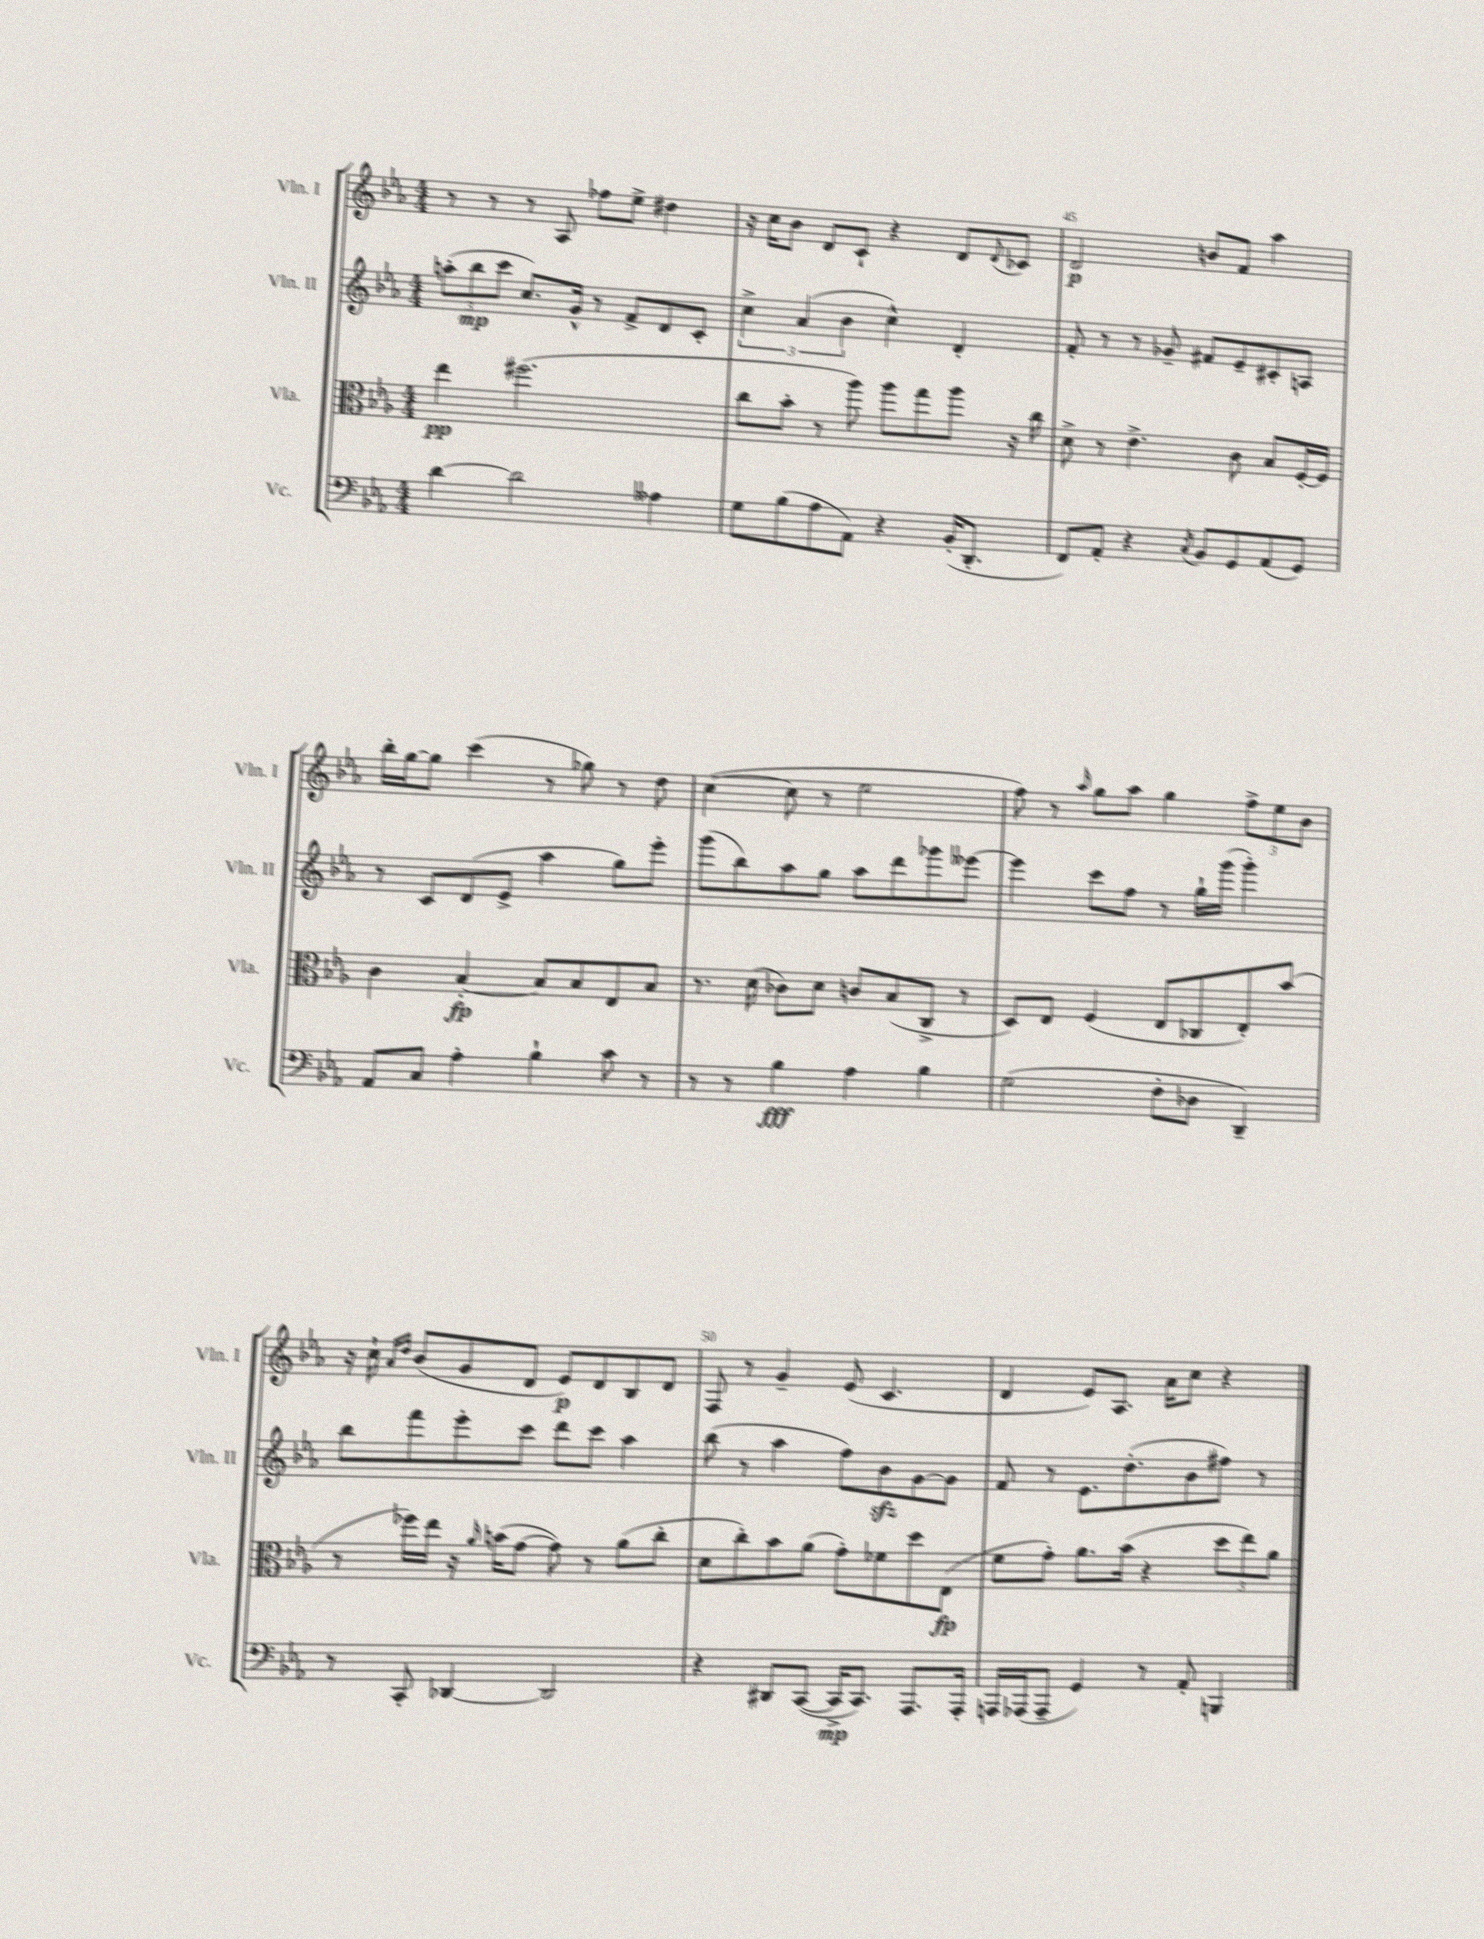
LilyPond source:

<<
\new StaffGroup <<
\new Staff = "s0" \with { instrumentName = "Vln. I" shortInstrumentName = "Vln. I" } {
    \clef treble \key ees \major \numericTimeSignature \time 4/4
    r8 r8 r8 aes8 fes''8 ees''8-> dis''4 |
    r16 c''16 bes'8 d'8 c'8-! r4 d'8 \appoggiatura { d'8 } ces'8 |
    d'2\p b'8 f'8 aes''4 |
    bes''16-. g''16~ g''8 c'''4( r8 ges''8) r8 d''8 |
    c''4~( c''8 r8 ees''2 |
    f''8) r8 \grace { aes''16 } g''8 aes''8 g''4 \tuplet 3/2 { f''8-> ees''8 bes'8 } |
    r16 c''16-! \grace { aes'16 d''16 } bes'8( g'8 d'8 ees'8\p) d'8 bes8 d'8 |
    f8 r8 g'4-- ees'8( c'4. |
    d'4 ees'8) aes8. aes'16 c''8 r4 \bar "|." |
}
\new Staff = "s1" \with { instrumentName = "Vln. II" shortInstrumentName = "Vln. II" } {
    \clef treble \key ees \major \numericTimeSignature \time 4/4
    \tuplet 3/2 { a''8-.( bes''8\mp c'''8 } c''8.) g'16-^ r8 f'8-> d'8 c'8-. |
    \tuplet 3/2 { c''4-> aes'4( bes'4 } c''4-^) d'4-. |
    f'8-. r8 r8 ges'8-- fis'8 ees'8-- cis'8-. a8 |
    r8 c'8 d'8( ees'8-> aes''4 g''8) ees'''8-. |
    g'''8( bes''8) aes''8 g''8 aes''8 d'''8 ges'''8 eeses'''8~ |
    eeses'''4 c'''8 f''8 r8 g''16-! g'''16( g'''4-.) |
    bes''8 f'''8 ees'''8-. c'''8 d'''8 c'''8 aes''4 |
    bes''8( r8 aes''4 f''8) bes'8\sfz g'8~ g'8 |
    f'8 r8 ees'8. d''8.-.( bes'8 fis''8) r8 \bar "|." |
}
\new Staff = "s2" \with { instrumentName = "Vla." shortInstrumentName = "Vla." } {
    \clef alto \key ees \major \numericTimeSignature \time 4/4
    ees''4\pp fis''2.( |
    c''8 bes'8-. r8 aes''8) aes''8 g''8 aes''8 r16 c''16 |
    d'8-> r8 ees'4.-> c'8 bes8 f16~-. f16 |
    c'4 bes4~-.\fp bes8 bes8 ees8 bes8 |
    r8. d'16( ces'8) d'8 c'8 bes8( c8-> r8 |
    d8) ees8 f4( ees8 ces8 ees8-.) bes'8( |
    r8 fes''16) ees''16 r16 \grace { aes'16 } b'16( g'8~ g'8) r8 aes'8( c''8-. |
    d'8 c''8-.) bes'8 aes'8( g'8-.) fes'8 d''8 ees8\fp( |
    f'8 g'8-.) aes'8. bes'16( r4 \tuplet 3/2 { d''8 ees''8) aes'8 } \bar "|." |
}
\new Staff = "s3" \with { instrumentName = "Vc." shortInstrumentName = "Vc." } {
    \clef bass \key ees \major \numericTimeSignature \time 4/4
    d'4~ d'2 aeses4 |
    g8 bes8( aes8 aes,8) r4 bes,16-.( d,8.-. |
    f,8) aes,8-. r4 \acciaccatura { c8 } bes,8 g,8 aes,8( g,8) |
    aes,8 c8 aes4-. bes4-! c'8 r8 |
    r8 r8 bes4\fff aes4 bes4 |
    g2( f8-. des8 d,4--) |
    r8 c,8-. des,4~ des,2 |
    r4 dis,8 c,8~( c,16->\mp c,8.) aes,,8. aes,,16-. |
    a,,16 aes,,16( aes,,8-- g,4) r8 aes,8-. b,,4 \bar "|." |
}
>>
>>
\layout { \context { \Score currentBarNumber = #43 \override BarNumber.break-visibility = ##(#f #t #t) barNumberVisibility = #(every-nth-bar-number-visible 5) } }
